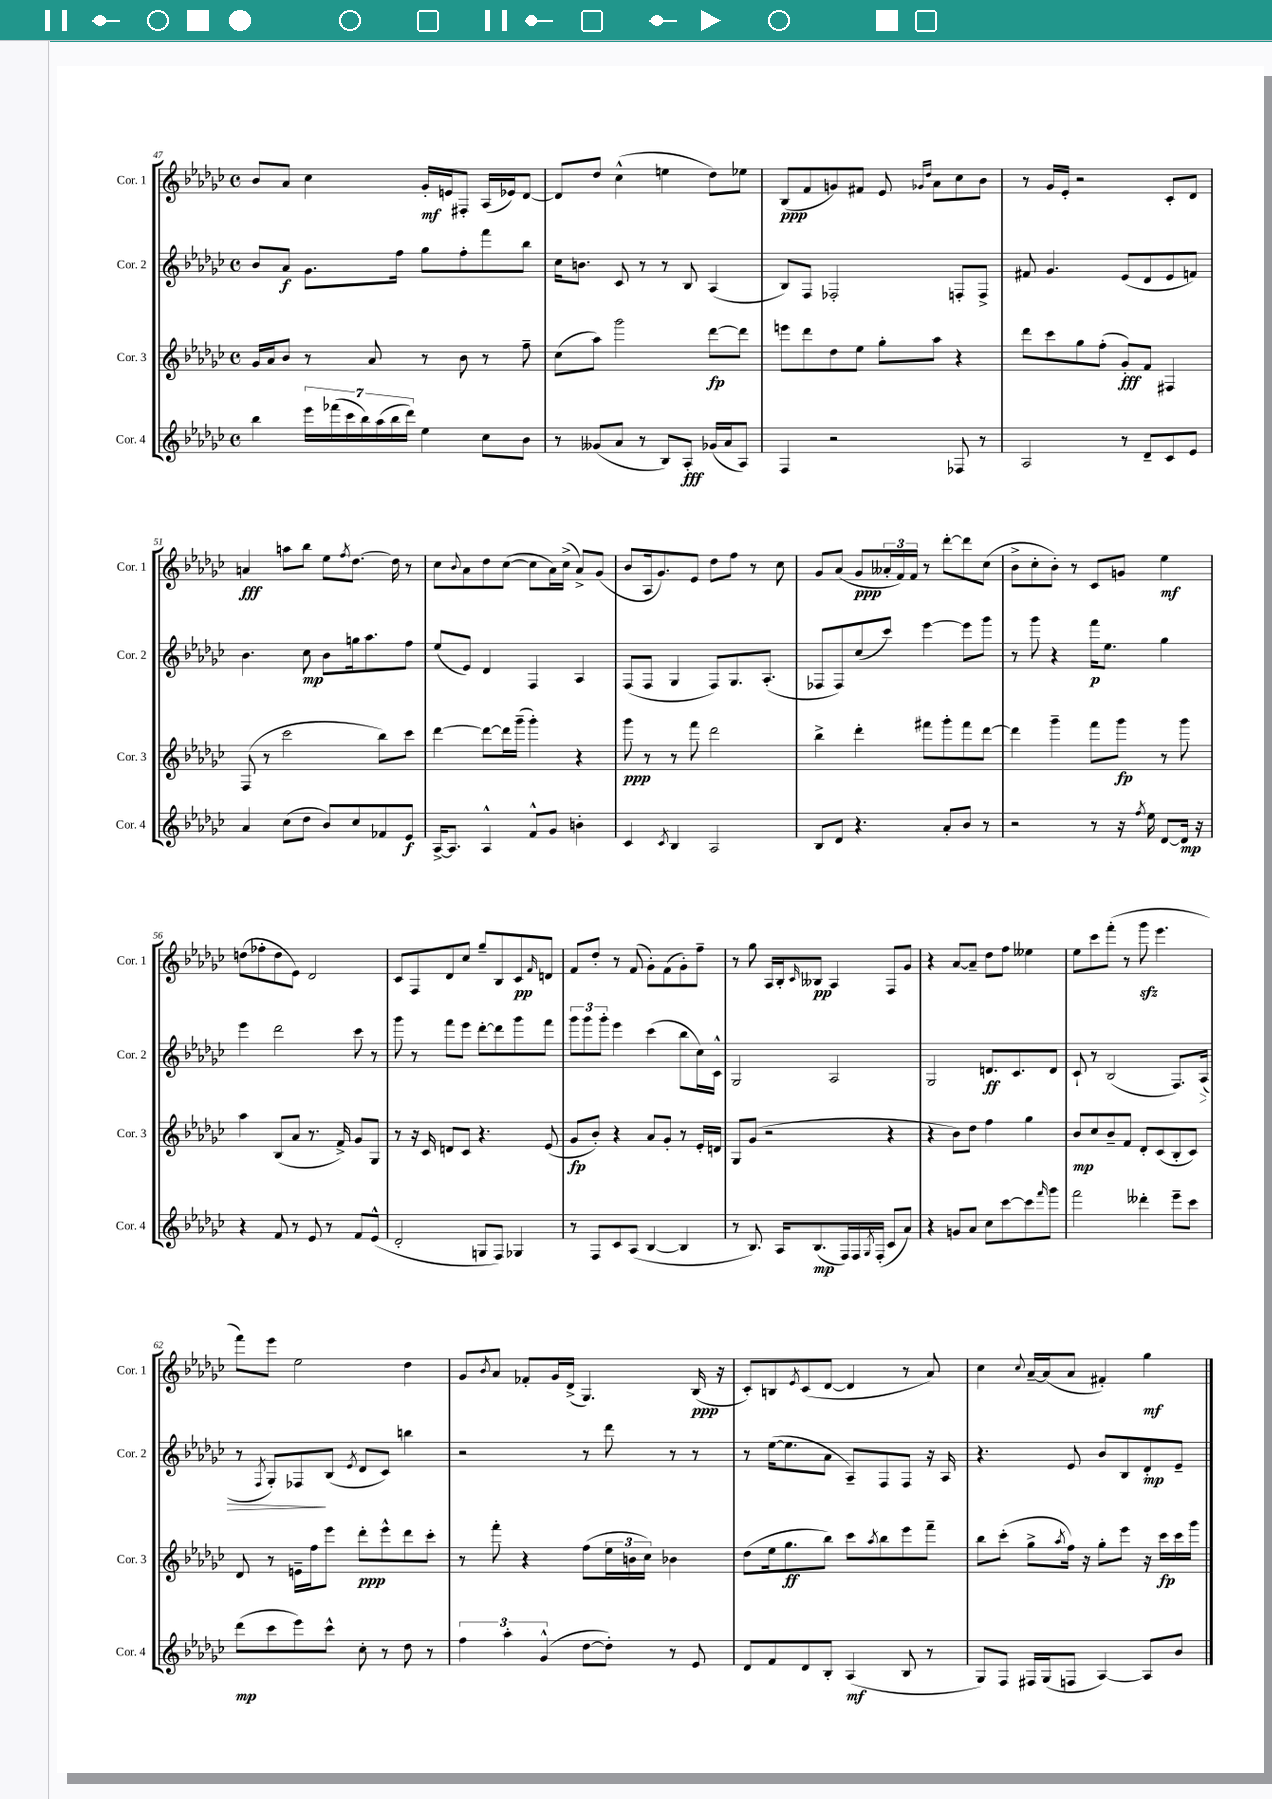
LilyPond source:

<<
\new StaffGroup <<
\new Staff = "s0" \with { instrumentName = "Cor. 1" shortInstrumentName = "Cor. 1" } {
    \clef treble \key ges \major \defaultTimeSignature \time 4/4
    bes'8 aes'8 ces''4 ges'16-.\mf e'16 fis8-. aes16( ees'16) des'8~ |
    des'8 des''8 ces''4-^( e''4 des''8) ees''8 |
    bes8\ppp( f'8 g'8) fis'8 ees'8 \grace { ges'16 des''16 } aes'8 ces''8 bes'8 |
    r8 ges'16 ees'16-. r2 ces'8-. des'8 |
    a'4\fff a''8 bes''8 ees''8 \acciaccatura { f''8 } des''8.~ des''16 r8 |
    ces''8 \appoggiatura { bes'8 } aes'8 des''8 ces''8~( ces''8 aes'16) ces''16->( aes'8->) ges'8( |
    bes'8 aes16 ges'8.) ees'8 des''8 f''8 r8 ces''8 |
    ges'8 aes'8( ges'8\ppp \tuplet 3/2 { aeses'16-. f'16) f'16 } r8 des'''8~-. des'''8 ces''8( |
    bes'8-> ces''8-. bes'8-.) r8 ces'8 g'8 ees''4\mf |
    d''8( fes''8-. d''8 ees'8) des'2 |
    ces'8 f8 des'8 ces''8 ges''8-- bes8 ces'8\pp \grace { f'16 } d'8 |
    f'8 des''8-. r8 f'8( ges'8-.) f'8( ges'8-.) f''8-- |
    r8 ges''8 aes16 bes16-. \grace { ces'16 } beses8\pp aes4 f8 ges'8 |
    r4 aes'8~ aes'8-- des''8 f''8 eeses''4 |
    ees''8 ces'''8 f'''8-.( r8 ges'''8\sfz ees'''4. |
    f'''8) ees'''8 ees''2 des''4 |
    ges'8 \acciaccatura { bes'8 } aes'8 fes'8-. ges'16 des'16->( ges4.) bes16\ppp( r16 |
    ces'8-.) b8 \acciaccatura { ees'8 } ces'8( des'8~ des'4 r8 aes'8) |
    ces''4 \appoggiatura { ces''8 } aes'16~-- aes'16( aes'8 fis'4-.) ges''4\mf \bar "|." |
}
\new Staff = "s1" \with { instrumentName = "Cor. 2" shortInstrumentName = "Cor. 2" } {
    \clef treble \key ges \major \defaultTimeSignature \time 4/4
    bes'8 aes'8\f ges'8. f''16 ges''8 f''8-. f'''8 bes''8 |
    ces''16 b'8. ces'8 r8 r8 bes8 aes4( |
    bes8) f8 fes2-. f8-. f8-> |
    fis'8 ges'4. ees'8( des'8 ees'8 f'8) |
    bes'4. ces''8\mp bes'8 g''16 aes''8. f''8 |
    ees''8( ees'8) des'4 f4 aes4 |
    f8( f8 ges4 f8) ges8. aes8.-.( |
    fes8 fes8) ces''8( ces'''8) ees'''4~ ees'''8 ges'''8 |
    r8 ges'''8 r4 f'''16\p ees''8. ges''4 |
    ees'''4 des'''2 ces'''8 r8 |
    ges'''8 r8 f'''8 ees'''8 des'''8~-. des'''8 ges'''8 f'''8 |
    \tuplet 3/2 { ges'''8 ges'''8 ges'''8-. } ees'''4 ces'''4( bes''8 ces''16) ces'16-^ |
    ges2 aes2 |
    ges2 d'8.\ff ces'8. d'8 |
    ces'8-! r8 bes2( f8.) aes16\>( |
    r8 \acciaccatura { f8 } ges8-.) fes8\! bes8( \acciaccatura { ees'8 } des'8 ces'8) b''4 |
    r2 r8 des'''8 r8 r8 |
    r8 ees''16~( ees''8. aes'8 aes8--) f8 f8 r16 aes16 |
    r4. ees'8 bes'8 bes8 des'8-.\mp ees'8-- \bar "|." |
}
\new Staff = "s2" \with { instrumentName = "Cor. 3" shortInstrumentName = "Cor. 3" } {
    \clef treble \key ges \major \defaultTimeSignature \time 4/4
    ges'16 aes'16 bes'8 r8 aes'8 r8 bes'8 r8 f''8-- |
    ces''8( aes''8) ges'''2 des'''8~\fp des'''8 |
    e'''8 des'''8 des''8 ees''8 ges''8-. aes''8 r4 |
    des'''8 ces'''8 ges''8 f''8-.( ges'8-.\fff) f'8 fis4 |
    f8( r8 ces'''2 bes''8) ces'''8 |
    des'''4~ des'''8~ des'''16 ges'''16--( ges'''4-.) r4 |
    ges'''8\ppp r8 r8 f'''8 des'''2 |
    bes''4-> des'''4-. fis'''8 ges'''8-. fis'''8 des'''8~ |
    des'''4 ges'''4-- f'''8 ges'''8\fp r8 ges'''8 |
    aes''4 bes8( aes'8 r8. f'16->) ges'8 ges8 |
    r8 r16 ces'16 d'8 ces'8 r4. ees'8( |
    ges'8\fp bes'8-.) r4 aes'8 ges'8-. r8 ees'16-. d'16 |
    ges8 ges'8( r2 r4 |
    r4 bes'8) des''8 f''4 ges''4 |
    bes'8\mp ces''8 bes'8-- f'8 des'8-. ces'8( bes8-. ces'8) |
    des'8 r8 e'16-- f''16 ees'''8 des'''8-.\ppp ees'''8-^ des'''8 ces'''8-. |
    r8 f'''8-. r4 f''8( \tuplet 3/2 { ees''16 b'16 ces''16) } bes'4 |
    des''8( ees''16 ges''8.\ff bes''8) ces'''8 \acciaccatura { aes''8 } bes''8 ees'''8 f'''8-- |
    bes''8 ces'''8-.( ges''8-> \acciaccatura { aes''8 } f''16) r16 ges''8-. ees'''8 r16 ces'''16\fp ces'''16 ges'''16 \bar "|." |
}
\new Staff = "s3" \with { instrumentName = "Cor. 4" shortInstrumentName = "Cor. 4" } {
    \clef treble \key ges \major \defaultTimeSignature \time 4/4
    bes''4 \tuplet 7/4 { ees'''16 fes'''16( ces'''16 bes''16) aes''16( bes''16 des'''16) } ees''4 ces''8 bes'8 |
    r8 geses'8( aes'8 r8 bes8) aes8-.\fff ges'16( aes'16 aes8) |
    f4 r2 fes8 r8 |
    aes2 r8 des'8-- ces'8 ees'8 |
    aes'4 ces''8( des''8 bes'8) ces''8 fes'8 ees'8\f |
    aes16~-> aes8. aes4-^ f'8-^ ges'8 b'4-. |
    ces'4 \acciaccatura { ces'8 } bes4 aes2 |
    bes8 des'8 r4. aes'8-. bes'8 r8 |
    r2 r8 r16 \acciaccatura { f''8 } ees''16 des'8~ des'16\mp r16 |
    r4 f'8 r8 ees'8 r8 f'8 ees'8-^( |
    des'2-. g8 f8) ges4 |
    r8 f8 ces'8 aes8( bes4~ bes4 |
    r8 bes8.) aes16 bes8.\mp( f16) f16 \acciaccatura { ges8 } f16-.( ces'8 aes'8) |
    r4 g'8 aes'8 ces''8 ces'''8~ ces'''8 \grace { f'''16 } ges'''8 |
    f'''2 deses'''4-. ees'''8-- ces'''8 |
    des'''8\mp( ces'''8 ees'''8) ces'''8-^ ces''8-. r8 des''8 r8 |
    \tuplet 3/2 { f''4 aes''4-. ges'4-^( } des''8~ des''8-.) r8 ees'8 |
    des'8 f'8 des'8 bes8-. aes4\mf( bes8 r8 |
    ges8) f8 fis16 ges16( f8 aes4~) aes8 bes'8 \bar "|." |
}
>>
>>
\layout { \context { \Score currentBarNumber = #47 } }
